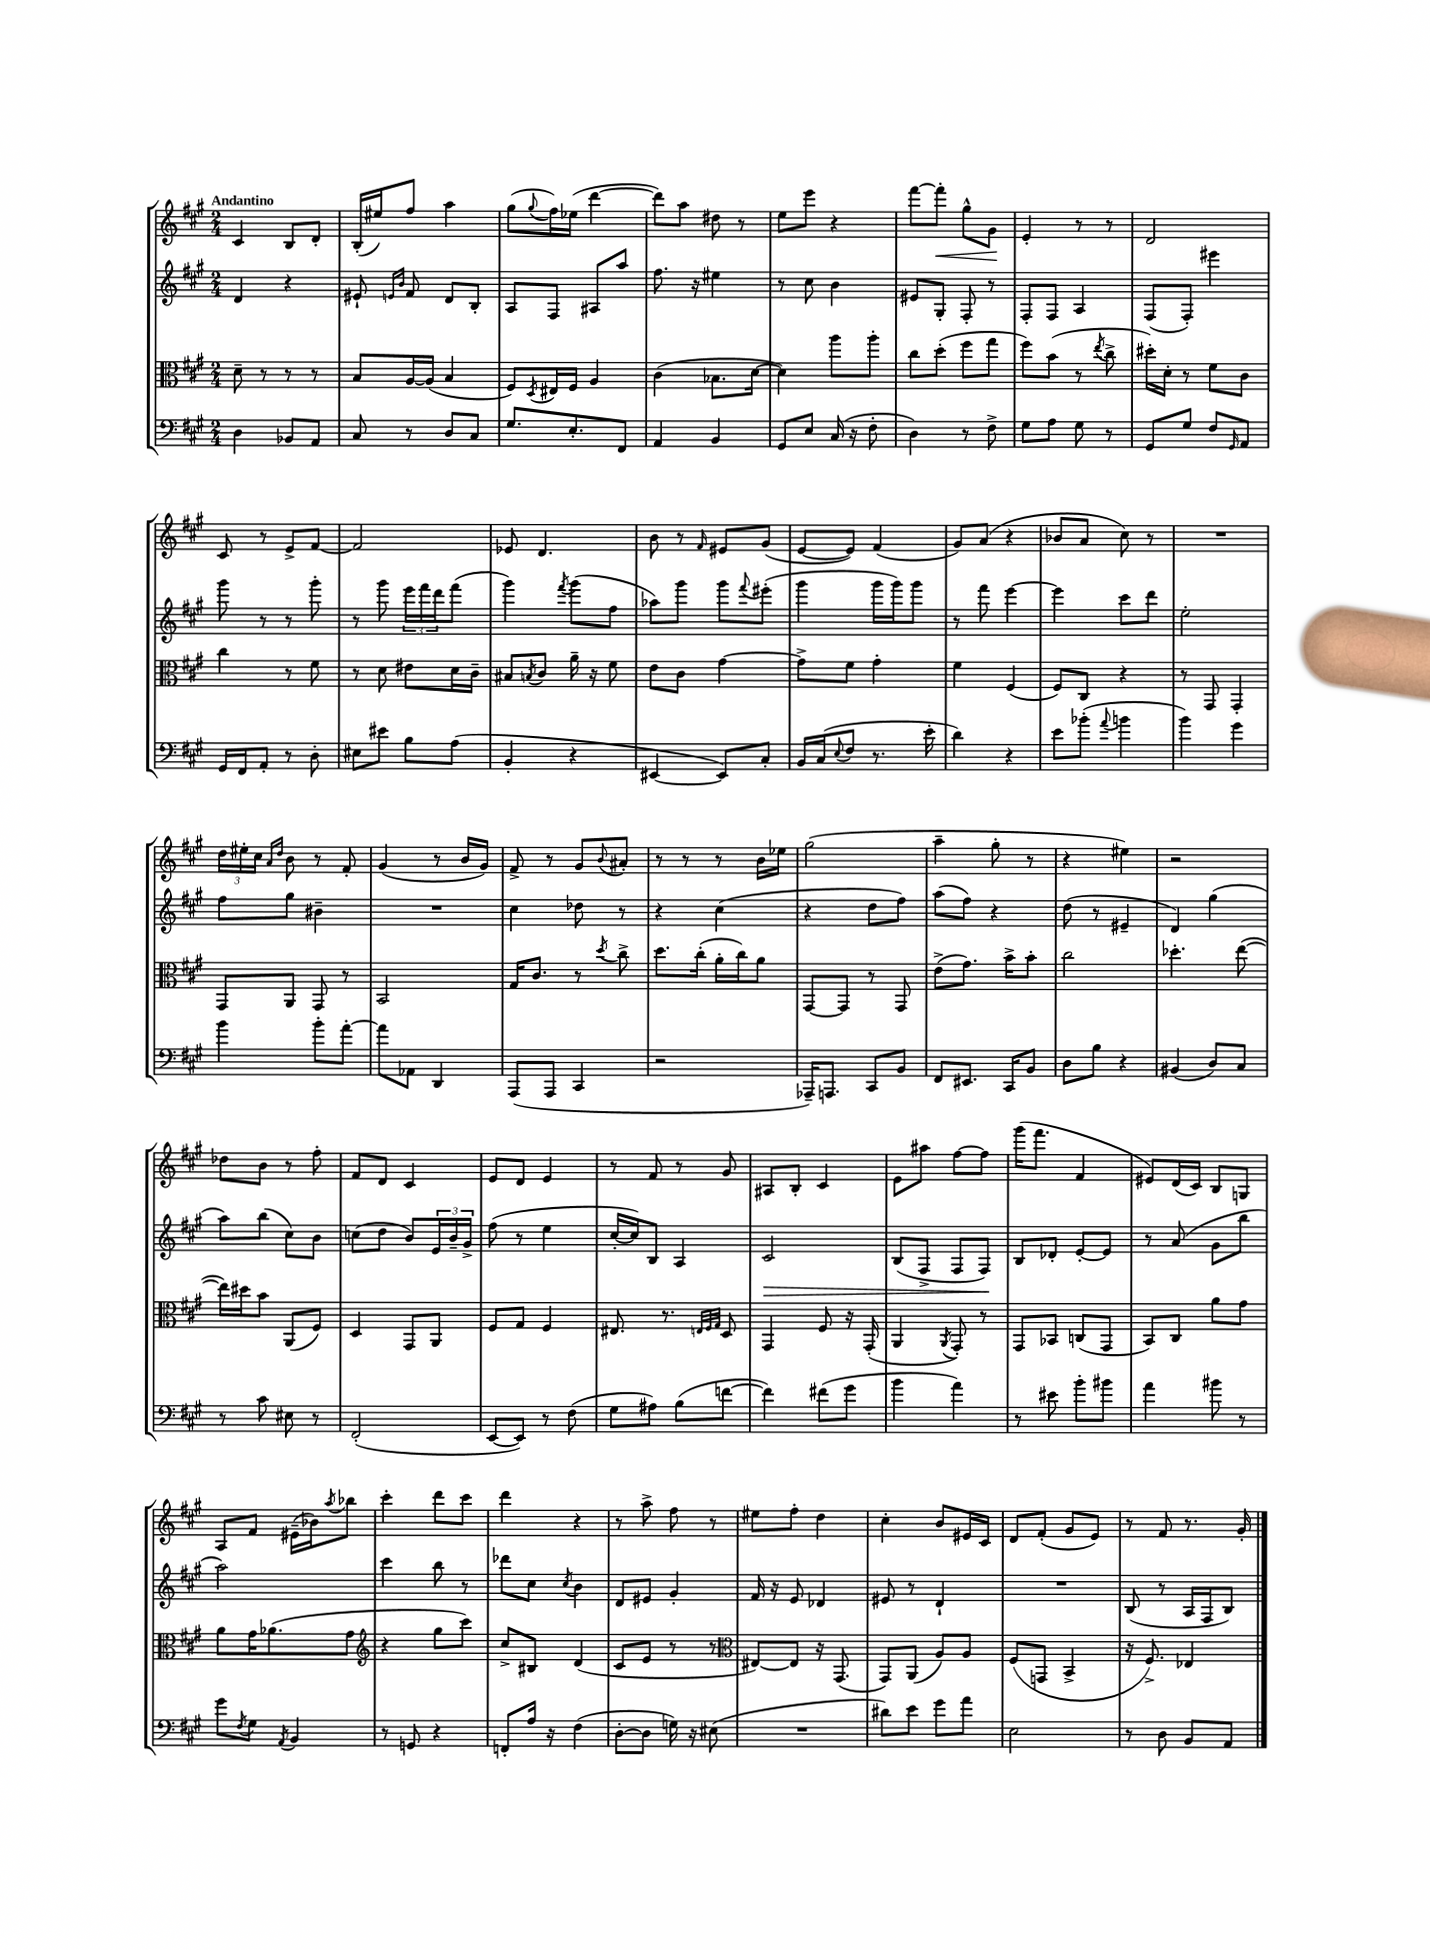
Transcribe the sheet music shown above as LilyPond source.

<<
\new StaffGroup <<
\new Staff = "s0" {
    \clef treble \key a \major \numericTimeSignature \time 2/4 \tempo "Andantino"
    cis'4 b8 d'8-. |
    b16-.( eis''16) fis''8 a''4 |
    gis''8( \appoggiatura { gis''8 } fis''16) ees''16( d'''4~ |
    d'''8) a''8 dis''8 r8 |
    e''8 e'''8 r4 |
    fis'''8~ fis'''8-.\< gis''8-^ gis'8\! |
    e'4-. r8 r8 |
    d'2 |
    cis'8 r8 e'8-> fis'8~ |
    fis'2 |
    ees'8 d'4. |
    b'8 r8 \grace { fis'16 } eis'8 gis'8( |
    e'8~ e'8) fis'4( |
    gis'8) a'8( r4 |
    bes'8 a'8 cis''8) r8 |
    R2 |
    \tuplet 3/2 { d''16 eis''16-. cis''16 } \grace { a'16 d''16 } b'8 r8 fis'8-. |
    gis'4( r8 b'16 gis'16) |
    fis'8-> r8 gis'8 \appoggiatura { b'8 } ais'8-. |
    r8 r8 r8 b'16 ees''16 |
    gis''2( |
    a''4-- gis''8-. r8 |
    r4 eis''4) |
    r2 |
    des''8 b'8 r8 fis''8-. |
    fis'8 d'8 cis'4 |
    e'8 d'8 e'4 |
    r8 fis'8 r8 gis'8 |
    ais8 b8-. cis'4 |
    e'8 ais''8 fis''8~ fis''8 |
    gis'''16( fis'''8. fis'4 |
    eis'8) d'16( cis'16) b8 g8 |
    a8 fis'8 eis'16--( bes'16) \acciaccatura { a''8 } bes''8 |
    cis'''4-. d'''8 cis'''8 |
    d'''4 r4 |
    r8 a''8-> fis''8 r8 |
    eis''8 fis''8-. d''4 |
    cis''4-. b'8 eis'16 cis'16 |
    d'8 fis'8-.( gis'8 e'8) |
    r8 fis'8 r8. gis'16-. \bar "|." |
}
\new Staff = "s1" {
    \clef treble \key a \major \numericTimeSignature \time 2/4
    d'4 r4 |
    eis'8-! \grace { e'16 b'16 } fis'8 d'8 b8-. |
    a8 fis8 ais8 a''8 |
    fis''8. r16 eis''4 |
    r8 cis''8 b'4 |
    eis'8 gis8-. fis8-. r8 |
    fis8-. fis8 a4 |
    fis8( fis8-.) eis'''4 |
    gis'''8 r8 r8 gis'''8-. |
    r8 gis'''8 \tuplet 3/2 { e'''16 fis'''16 d'''16 } fis'''8( |
    gis'''4) \acciaccatura { fis'''8 } gis'''8( fis''8 |
    aes''8) gis'''8 gis'''8 \appoggiatura { fis'''8 } eis'''8-.( |
    gis'''4 gis'''16 gis'''16) gis'''8 |
    r8 fis'''8 e'''4~ |
    e'''4 cis'''8 d'''8 |
    e''2-. |
    fis''8 gis''8 bis'4-- |
    R2 |
    cis''4 des''8 r8 |
    r4 cis''4( |
    r4 d''8 fis''8) |
    a''8( fis''8) r4 |
    d''8( r8 eis'4-- |
    d'4) gis''4( |
    a''8) b''8( cis''8) b'8 |
    c''8( d''8 b'8) \tuplet 3/2 { e'16 b'16-- gis'16-> } |
    fis''8( r8 e''4 |
    cis''16~-. cis''16) b8 a4 |
    cis'2\> |
    b8( fis8-> fis8 fis8\!) |
    b8 des'8-. e'8~-. e'8 |
    r8 a'8( gis'8 b''8 |
    a''2) |
    cis'''4 b''8 r8 |
    des'''8 cis''8 \acciaccatura { cis''8 } b'4 |
    d'8 eis'8 gis'4-. |
    fis'16 r16 e'8 des'4 |
    eis'8 r8 d'4-! |
    R2 |
    b8( r8 a16 fis16 b8) \bar "|." |
}
\new Staff = "s2" {
    \clef alto \key a \major \numericTimeSignature \time 2/4
    d'8-- r8 r8 r8 |
    b8 a16~ a16( b4 |
    fis8) \acciaccatura { d8 } eis16 fis16 a4 |
    cis'4( bes8. d'16~ |
    d'4) a''8 a''8-. |
    cis''8 d''8-.( fis''8 gis''8 |
    fis''8) b'8( r8 \acciaccatura { e''8 } cis''8-> |
    dis''16-.) d'16-. r8 fis'8 cis'8 |
    cis''4 r8 fis'8 |
    r8 d'8 eis'8 d'16 cis'16-- |
    bis8 \acciaccatura { b8 } cis'8 a'16-- r16 fis'8 |
    e'8 cis'8 gis'4~ |
    gis'8-> fis'8 gis'4-. |
    fis'4 fis4( |
    fis8) cis8 r4 |
    r8 gis,8 gis,4-. |
    gis,8 a,8 gis,8 r8 |
    b,2 |
    gis16 cis'8. r8 \acciaccatura { d''8 } cis''8-> |
    d''8. cis''16-.( a'16-. cis''16) a'8 |
    gis,8~ gis,8 r8 gis,8 |
    e'8->( gis'8.) b'16-> b'8-. |
    cis''2 |
    des''4.-. e''8~( |
    e''16) dis''16 b'8 a,8( fis8) |
    d4 gis,8 a,8 |
    fis8 gis8 fis4 |
    eis8. r8. \grace { e32 fis32 gis32 } d8 |
    gis,4 fis8 r16 gis,16-.( |
    a,4 \acciaccatura { a,8 } gis,8-.) r8 |
    gis,8 bes,8 c8( gis,8 |
    b,8) cis8 a'8 gis'8 |
    a'8 gis'16 aes'8.( gis'8 |
    \clef treble r4 gis''8 cis'''8) |
    cis''8-> bis8 d'4( |
    cis'8 e'8 r8 r8 |
    \clef alto eis8~) eis8 r16 gis,8.( |
    gis,8) a,8( a8) a8 |
    fis8( g,8 b,4-> |
    r16 fis8.->) ees4 \bar "|." |
}
\new Staff = "s3" {
    \clef bass \key a \major \numericTimeSignature \time 2/4
    d4 bes,8 a,8 |
    cis8 r8 d8 cis8 |
    gis8. e8.-. fis,8 |
    a,4 b,4 |
    gis,8 e8 cis16( r16 fis8-. |
    d4) r8 fis8-> |
    gis8 a8 gis8 r8 |
    gis,8 gis8 fis8 \grace { gis,16 } a,8 |
    gis,16 fis,16 a,8-. r8 d8-. |
    eis8 eis'8 b8 a8( |
    b,4-. r4 |
    eis,4~ eis,8) cis8-. |
    b,16 cis16( \appoggiatura { e8 } fis8 r8. e'16-. |
    d'4) r4 |
    e'8 bes'8-.( \appoggiatura { a'8 } b'4 |
    b'4) gis'4 |
    b'4 b'8-. a'8~-. |
    a'8 aes,8 d,4 |
    a,,8( a,,8 cis,4 |
    r2 |
    aes,,16--) a,,8. cis,8 b,8 |
    fis,8 eis,8. cis,16 b,8 |
    d8 b8 r4 |
    bis,4( d8) cis8 |
    r8 cis'8 eis8 r8 |
    fis,2-.( |
    e,8~ e,8) r8 fis8( |
    gis8 ais8) b8( f'8~ |
    f'4) fis'8( gis'8 |
    b'4 a'4) |
    r8 eis'8 b'8-. bis'8 |
    a'4 bis'8 r8 |
    gis'8 \acciaccatura { fis8 } gis8 \acciaccatura { a,8 } b,4 |
    r8 g,8 r4 |
    f,8-. a16 r16 fis4( |
    d8~-. d8 g16) r16 eis8( |
    R2 |
    dis'8) e'8 gis'8 a'8 |
    e2 |
    r8 d8 b,8 a,8 \bar "|." |
}
>>
>>
\layout { \context { \Score \remove "Bar_number_engraver" } }
